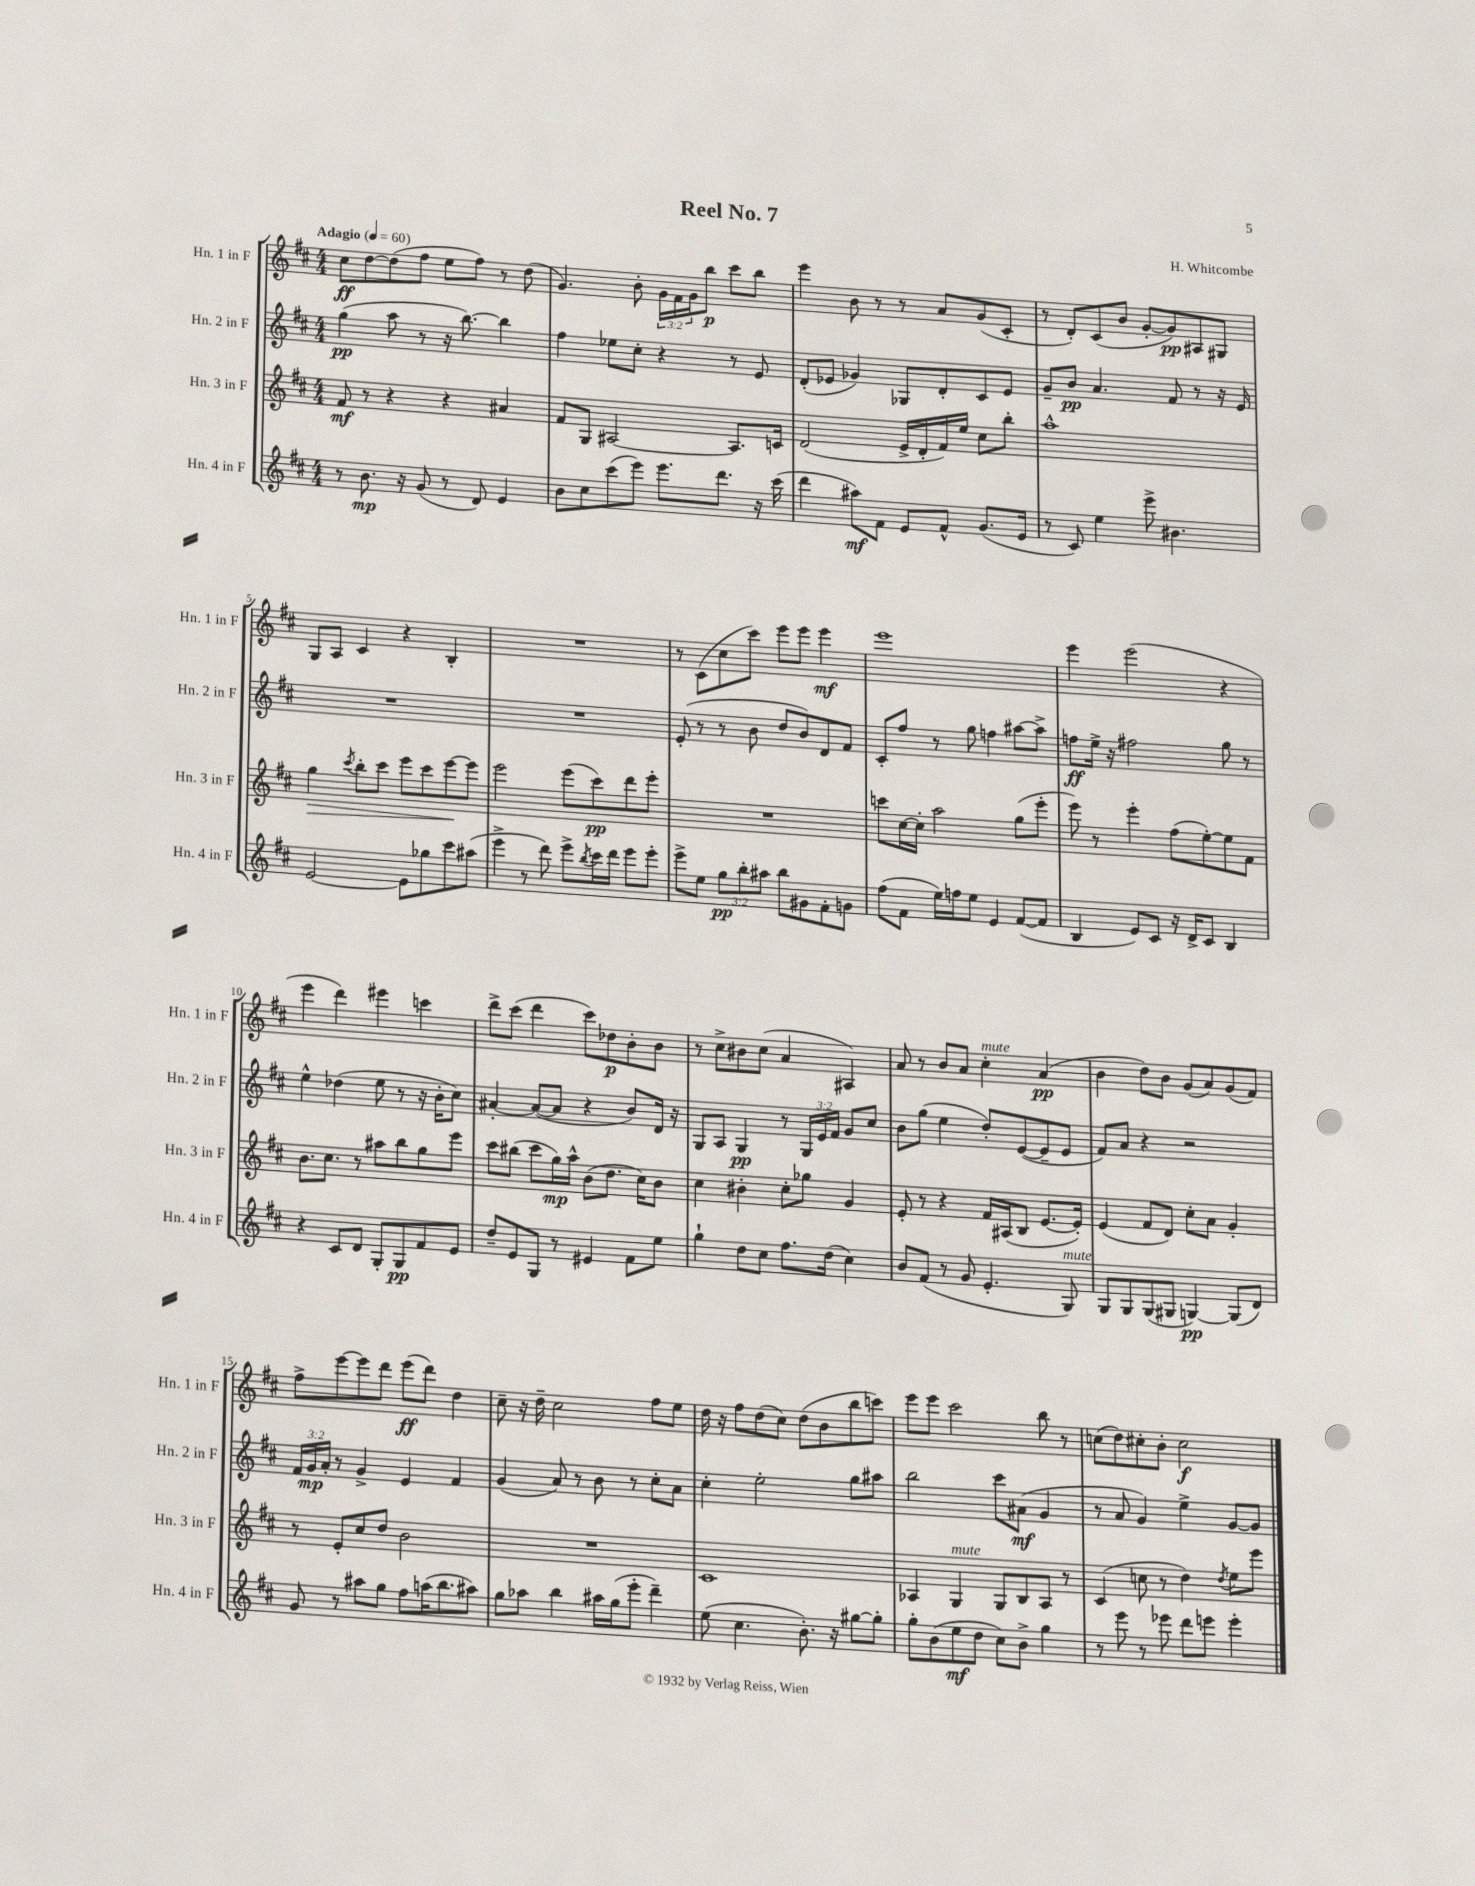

**kern	**dynam	**kern	**dynam	**kern	**dynam	**kern	**dynam
*part4	*part4	*part3	*part3	*part2	*part2	*part1	*part1
*staff4	*staff4	*staff3	*staff3	*staff2	*staff2	*staff1	*staff1
*I"Hn. 4 in F	*	*I"Hn. 3 in F	*	*I"Hn. 2 in F	*	*I"Hn. 1 in F	*
*I'Hn. 4 in F	*	*I'Hn. 3 in F	*	*I'Hn. 2 in F	*	*I'Hn. 1 in F	*
*clefG2	*	*clefG2	*	*clefG2	*	*clefG2	*
*k[f#c#]	*	*k[f#c#]	*	*k[f#c#]	*	*k[f#c#]	*
*M4/4	*	*M4/4	*	*M4/4	*	*M4/4	*
*MM60	*	*MM60	*	*MM60	*	*MM60	*
=1	=1	=1	=1	=1	=1	=1	=1
!	!	!	!	!	!	!LO:TX:a:B:t=Adagio	!
8r	.	8f#/	mf	(4gg\	pp	8cc#\L	ff
8.b\	mp	8r	.	.	.	[8dd\	.
.	.	4r	.	8aa\	.	(8dd\]	.
16r	.	.	.	.	.	.	.
(8g/	.	.	.	8r	.	8ff#\J	.
8r	.	4r	.	16r	.	8ee\L	.
.	.	.	.	[8.bb\)	.	.	.
8d/)	.	.	.	.	.	8ff#\J)	.
4e/	.	4a#X/	.	4bb\]	.	8r	.
.	.	.	.	.	.	(8dd\	.
=2	=2	=2	=2	=2	=2	=2	=2
8b\L	.	8f#/L	.	4ff#\	.	4.g/)	.
8cc#\	.	8G/J	.	.	.	.	.
(8ccc#\	.	[2A#X/	.	8ee-X\L	.	.	.
8eee\J)	.	.	.	8cc#'\J	.	8b'\	.
8.eee\L	.	.	.	4r	.	24g\LL	.
.	.	.	.	.	.	24f#\	.
.	.	.	.	.	.	24g\J	.
.	.	.	.	.	.	8bb\J	p
8.ddd\J	.	.	.	.	.	.	.
.	.	8.A#/L]	.	8r	.	8ccc#\L	.
16r	.	.	.	8e/	.	8bb\J	.
(16ccc#\	.	16cn/Jk	.	.	.	.	.
=3	=3	=3	=3	=3	=3	=3	=3
4ddd\	.	(2d/	.	(8d'/L	.	4eee\	.
.	.	.	.	8e-X/J	.	.	.
8aa#X\L)	mf	.	.	4g-X/)	.	8b\	.
8f#\J	.	.	.	.	.	8r	.
8e/L	.	16e^/LL	.	8G-X/L	.	8r	.
.	.	16d'/	.	.	.	.	.
8f#^^/J	.	16f#/)	.	8d'/	.	8a/L	.
.	.	16ee/JJ	.	.	.	.	.
(8.g/L	.	8cc#\L	.	8c#/	.	(8g/	.
.	.	8bb'\J	.	8e-/J	.	8c#'/J	.
16e/Jk	.	.	.	.	.	.	.
=4	=4	=4	=4	=4	=4	=4	=4
8r	.	1aa^^	.	8g~/L	.	8r	.
8c#/)	.	.	.	8b/J	pp	8d'/L)	.
4ee\	.	.	.	4.a/	.	(8c#/	.
.	.	.	.	.	.	8b/J	.
8eee^\	.	.	.	.	.	[8g'/L	.
4.b#X\	.	.	.	8f#/	.	8g/])	pp
.	.	.	.	8r	.	8A#X/	.
.	.	.	.	16r	.	8G#X/J	.
.	.	.	.	16e/	.	.	.
!!LO:LB:g=z
=5	=5	=5	=5	=5	=5	=5	=5
!	!	!	!LO:HP:b	!	!	!	!
[2e/	.	4gg\	>	1r	.	8G/L	.
.	.	.	.	.	.	8A/J	.
.	.	8qccc#/	.	.	.	.	.
.	.	8bb'\L	.	.	.	4c#/	.
.	.	8ccc#\J	.	.	.	.	.
8e\L]	.	8eee\L	.	.	.	4r	.
8gg-X\	.	8ccc#\	.	.	.	.	.
8ccc#\	.	[8eee\	.	.	.	4B'/	.
(8aa#X\J	.	8eee\J]	]	.	.	.	.
=6	=6	=6	=6	=6	=6	=6	=6
4eee^\	.	2eee\	.	1r	.	1r	.
8r	.	.	.	.	.	.	.
8ddd\)	.	.	.	.	.	.	.
8eee^\L	.	(8eee\L	.	.	.	.	.
8qbb/	.	.	.	.	.	.	.
16ccc#\L	.	8ccc#\)	pp	.	.	.	.
16ddd\JJ	.	.	.	.	.	.	.
8eee\L	.	8ddd\	.	.	.	.	.
8eee'\J	.	8eee'\J	.	.	.	.	.
=7	=7	=7	=7	=7	=7	=7	=7
8eee^\L	.	1r	.	(8e'/	.	8r	.
8ee\J	.	.	.	8r	.	(8c#\L	.
12gg\L	pp	.	.	8r	.	8cc#\	.
12bb'\	.	.	.	.	.	.	.
.	.	.	.	8b\	.	8ccc#\J)	.
12aa#X\J	.	.	.	.	.	.	.
8bb\L	.	.	.	8dd/L	.	8eee\L	.
8g#X\	.	.	.	8b/)	.	8eee\J	.
8f#'\	.	.	.	8d/	.	4eee\	mf
8gn\J	.	.	.	8f#/J	.	.	.
=8	=8	=8	=8	=8	=8	=8	=8
(8ff#\L	.	8cccn\L	.	8c#'/L	.	1eee	.
8f#\J	.	[16cc#\L	.	8ff#/J	.	.	.
.	.	16cc#'\JJ]	.	.	.	.	.
16ee\LL)	.	2aa\	.	8r	.	.	.
16ffn\J	.	.	.	.	.	.	.
8ee\J	.	.	.	8gg\	.	.	.
4e/	.	.	.	4ffn\	.	.	.
([8f#/L	.	(8gg\L	.	[8aa#X\L	.	.	.
8f#/J]	.	8eee'\J	.	8aa#^\J]	.	.	.
=9	=9	=9	=9	=9	=9	=9	=9
4B/	.	8eee\)	.	8ffn\L	ff	4eee\	.
.	.	8r	.	16ee^\Jk	.	.	.
.	.	.	.	16r	.	.	.
8e/L)	.	4eee'\	.	2ff#X\	.	(2eee\	.
8c#/J	.	.	.	.	.	.	.
16r	.	(8ff#\L	.	.	.	.	.
16d^/KL	.	.	.	.	.	.	.
8c#/J	.	[8ee'\)	.	.	.	.	.
4B/	.	8ee\]	.	8gg\	.	4r	.
.	.	8f#\J	.	8r	.	.	.
!!LO:LB:g=z
=10	=10	=10	=10	=10	=10	=10	=10
4r	.	8.b\L	.	4ee^^\	.	4eee\	.
.	.	8.cc#\J	.	.	.	.	.
8c#/L	.	.	.	(4dd-X\	.	4ddd\)	.
8d/J	.	8r	.	.	.	.	.
8G'/L	.	8aa#X\L	.	8ee\	.	4eee#X\	.
8G/	pp	8bb\	.	8r	.	.	.
8f#/	.	8gg\	.	16r	.	4cccn\	.
.	.	.	.	16b'\KL	.	.	.
8e/J	.	8eee\J	.	8cc#\J)	.	.	.
=11	=11	=11	=11	=11	=11	=11	=11
8dd~/L	.	8ccc#\L	.	[4a#X'/	.	8ddd^\L	.
8e/	.	(8bb#X\J	.	.	.	(8ccc#\J	.
8G/J	.	8ccc#\L	.	(8a#/L_	.	4ddd\	.
8r	.	16gg\L)	mp	8a#/J]	.	.	.
.	.	16aa^^\JJ	.	.	.	.	.
4e#X/	.	(8b\L	.	4r	.	8ccc#\L)	.
.	.	8.dd\J	.	.	.	8dd-X\	p
8f#\L	.	.	.	8b/L)	.	8b'\	.
.	.	16cc#\KL)	.	.	.	.	.
8ee\J	.	8b\J	.	16d/Jk	.	8b\J	.
.	.	.	.	16r	.	.	.
=12	=12	=12	=12	=12	=12	=12	=12
4gg`\	.	4cc#\	.	8G/L	.	8r	.
.	.	.	.	8A/J	.	8cc#^\L	.
8dd\L	.	4b#X'\	.	4G/	pp	8b#X\	.
8cc#\J	.	.	.	.	.	(8cc#\J	.
8.ff#\L	.	8cc#'\L	.	8r	.	4a/	.
.	.	8gg-X\J	.	24G/LL	.	.	.
.	.	.	.	24e/	.	.	.
(16dd\Jk	.	.	.	.	.	.	.
.	.	.	.	24f#/JJ	.	.	.
4cc#\)	.	4g/	.	8g/L	.	4A#X/)	.
.	.	.	.	8cc#/J	.	.	.
=13	=13	=13	=13	=13	=13	=13	=13
8b/L	.	8e'/	.	8b\L	.	8a/	.
(8f#/J	.	8r	.	(8gg\J	.	8r	.
8r	.	4r	.	4ee\	.	8b/L	.
8g/	.	.	.	.	.	8a/J	.
!	!	!	!	!	!	!LO:TX:a:i:t=mute	!
4.e'/	.	16f#/LL	.	8dd'/L)	.	4cc#'\	.
.	.	(16A#X/J	.	.	.	.	.
.	.	8B/J	.	([8e/	.	.	.
.	.	[8.e/L	.	8e~/]	.	(4a/	pp
!LO:TX:a:i:t=mute	!	!	!	!	!	!	!
8G/)	.	.	.	8e/J	.	.	.
.	.	16e'/Jk])	.	.	.	.	.
=14	=14	=14	=14	=14	=14	=14	=14
8G/L	.	(4e/	.	8f#/L)	.	4b\	.
8G/	.	.	.	8a/J	.	.	.
(8G/	.	8f#/L	.	4r	.	8dd\L)	.
8G#X/J	.	8d/J)	.	.	.	8b\J	.
[4Gn/)	pp	8cc#'\L	.	2r	.	(8g/L	.
.	.	8a\J	.	.	.	8a/)	.
(8G/L]	.	4g'/	.	.	.	(8g/	.
8d/J)	.	.	.	.	.	8f#/J)	.
!!LO:LB:g=z
=15	=15	=15	=15	=15	=15	=15	=15
8g/	.	8r	.	24f#/LL	.	8ff#^\L	.
.	.	.	.	24g/	mp	.	.
.	.	.	.	24a'/JJ	.	.	.
8r	.	8e'/L	.	8r	.	[8eee\	.
8aa#X\L	.	8cc#/	.	4g^/	.	8eee\]	.
8gg\J	.	8dd/J	.	.	.	8ddd\J	.
8ff#\L	.	2b\	.	4e/	.	(8eee\L	ff
(16aan\K	.	.	.	.	.	8ddd\J)	.
8.bb\	.	.	.	.	.	.	.
.	.	.	.	4f#/	.	4dd\	.
8aa#X\J)	.	.	.	.	.	.	.
=16	=16	=16	=16	=16	=16	=16	=16
8gg\L	.	1r	.	(4g/	.	8cc#~\	.
8aa-X\J	.	.	.	.	.	16r	.
.	.	.	.	.	.	16dd~\	.
4bb\	.	.	.	8a/)	.	2cc#\	.
.	.	.	.	8r	.	.	.
16aa#X\LL	.	.	.	8b\	.	.	.
(16gg\J	.	.	.	.	.	.	.
8eee'\J	.	.	.	8r	.	.	.
4ddd~\)	.	.	.	8cc#'\L	.	8ff#\L	.
.	.	.	.	8a\J	.	8ee\J	.
=17	=17	=17	=17	=17	=17	=17	=17
(8ee\	.	1c#	.	4cc#'\	.	16dd\	.
.	.	.	.	.	.	16r	.
4.cc#\	.	.	.	.	.	8ff#\L	.
.	.	.	.	2ee'\	.	(8dd\	.
.	.	.	.	.	.	8cc#\J)	.
8.b'\)	.	.	.	.	.	(8dd\L	.
.	.	.	.	.	.	8b\	.
16r	.	.	.	.	.	.	.
[8gg#X\L	.	.	.	8gg\L	.	8bb\	.
8gg#'\J]	.	.	.	8aa#X\J	.	8cccn\J)	.
=18	=18	=18	=18	=18	=18	=18	=18
8gg'\L	.	4A-X/	.	2bb\	.	8eee\L	.
(8b\	.	.	.	.	.	8eee\J	.
!	!	!LO:TX:a:i:t=mute	!	!	!	!	!
8ee\	mf	4G/	.	.	.	2ccc#\	.
8dd\J	.	.	.	.	.	.	.
8cc#\L)	.	8G/L	.	8ccc#\L	.	.	.
8b^\J	.	8B/	.	(8a#X\J	mf	.	.
4gg\	.	8A-/J	.	4g/	.	8bb\	.
.	.	8r	.	.	.	8r	.
=19	=19	=19	=19	=19	=19	=19	=19
8r	.	(4c#/	.	8r	.	(8ccn\L	.
8eee\	.	.	.	8a/	.	8dd\)	.
8r	.	8ccn\	.	4g/)	.	8cc#X'\	.
8eee-X\	.	8r	.	.	.	8b'\J	.
8ddd\L	.	4dd\)	.	4ee^\	.	2cc#\	f
8eeen\J	.	.	.	.	.	.	.
.	.	8qdd/	.	.	.	.	.
4eee'\	.	8ee\L	.	[8g/L	.	.	.
.	.	8eee\J	.	8g/J]	.	.	.
==	==	==	==	==	==	==	==
*-	*-	*-	*-	*-	*-	*-	*-
